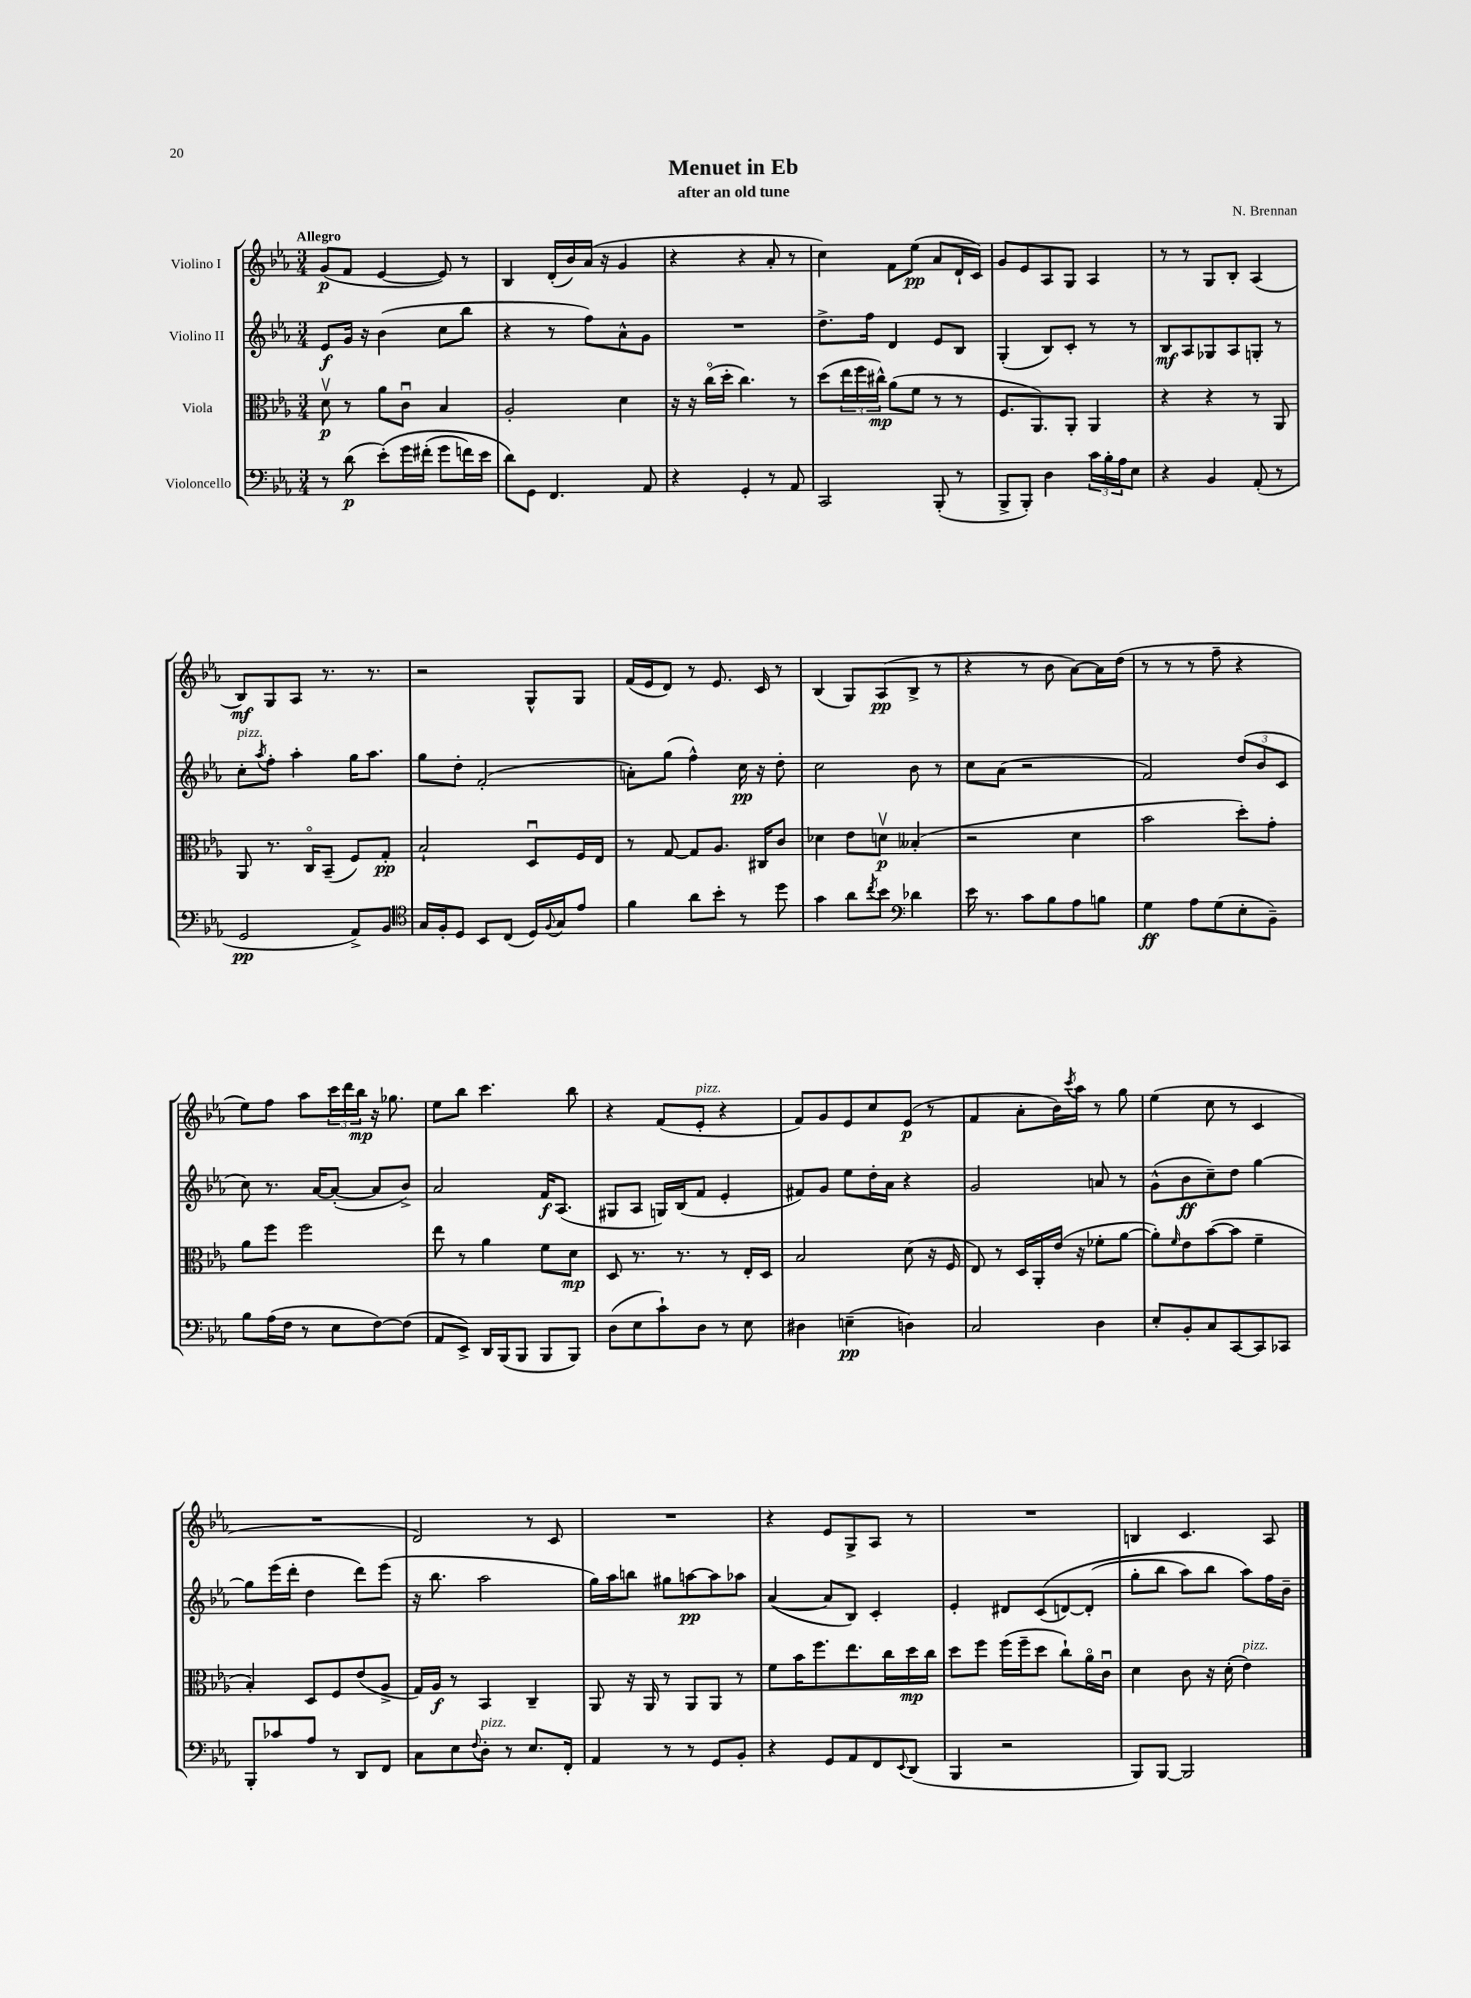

**kern	**kern	**kern	**kern
*staff4	*staff3	*staff2	*staff1
*clefF4	*clefC3	*clefG2	*clefG2
*k[b-e-a-]	*k[b-e-a-]	*k[b-e-a-]	*k[b-e-a-]
*M3/4	*M3/4	*M3/4	*M3/4
8r	8dv\	8e-/L	(8g/L
(8d\	8r	16g/Jk	8f/J
.	.	16r	.
&(8e-'\L)	8a-\L	(4b-\	[4e-/
16g\L	8cu\J	.	.
(16f#'\JJ	.	.	.
8g\L	4B-/	8cc\L	8e-/])
16f\L)	.	8bb-\J	8r
16e-\JJ	.	.	.
=	=	=	=
8d\L&)	2A-'/	4r	4B-/
8GG\J	.	.	.
4.FF/	.	8r	(16d'/LL
.	.	.	16b-/)
.	.	8ff\L)	(16a-/JJ
.	.	.	16r
.	4d\	8a-^^\	4g/
8AA-/	.	8g\J	.
=	=	=	=
4r	16r	2.r	4r
.	16r	.	.
.	(16cco\LL	.	.
.	16dd'\JJ	.	.
4GG'/	4.cc\)	.	4r
8r	.	.	8a-'/
8AA-/	8r	.	8r
=	=	=	=
2CC/	(8dd\L	8.dd^\L	4cc\)
.	24ee-\L	.	.
.	24ff\	.	.
.	.	16ff\Jk	.
.	24cc#^^\JJ)	.	.
.	(8a-\L	4d/	8f\L
.	8f\J	.	(8ee-\J
(8BBB-'/	8r	8e-/L	8a-/L
8r	8r	8B-/J	16d`/L
.	.	.	16c/JJ)
=	=	=	=
8BBB-^/L	8.F/L	(4G'/	8g/L
8BBB-'/J)	.	.	8e-/
.	8.AA-/)	.	.
4D\	.	8B-/L)	8A-/
.	8AA-'/J	8c'/J	8G/J
24c\LL	4AA-/	8r	4A-/
24B-'\	.	.	.
24A-\J	.	.	.
8E-\J	.	8r	.
=	=	=	=
4r	4r	8B-/L	8r
.	.	8A-/	8r
4BB-/	4r	8G-/	8G/L
.	.	8A-/	8B-'/J
(8AA-'/	8r	8G'/J	(4A-/
8r	8AA-/	8r	.
=	=	=	=
2GG/	8AA-/	8cc'\L	8B-/L)
.	.	8qaa-/	.
.	8.r	8ff'\J	8G/
.	.	4aa-'\	8A-/J
.	16Co/LK	.	.
.	(8BB-~/J	.	8.r
8AA-^/L)	8F/L)	16gg\LK	.
.	.	8.aa-\J	8.r
8BB-/J	8G'/J	.	.
=	=	=	=
*clefC4	*	*	*
16G/LL	2B-`/	8gg\L	2r
16F'/J	.	.	.
8D/J	.	8dd'\J	.
8BB-/L	.	(2f'/	.
(8C/J	.	.	.
16D/LL)	8Du/L	.	8G^^/L
8qqF/	.	.	.
16G/J	.	.	.
8e-/J	16F/L	.	8G/J
.	16E-/JJ	.	.
=	=	=	=
4f\	8r	8a'\L)	(16f/LL
.	.	.	16e-/J
.	[8G/	(8gg\J	8d/J)
8a-\L	8G/]L	4ff^^\)	8r
8b-'\J	8.A-/J	.	8.e-/
8r	.	16cc\	.
.	16C#/LK	16r	16c/
8dd\	8c/J	8dd'\	8r
=	=	=	=
4g\	4d-\	2cc\	(4B-/
8a-\L	8e-\L	.	8G/L)
8qcc/	.	.	.
8b-\J	8dv\J	.	(8A-/
*clefF4	*	*	*
4d-\	(4B--'/	8b-\	8B-^/J
.	.	8r	8r
=	=	=	=
16e-\	2r	8cc\L	4r
8.r	.	.	.
.	.	(8a-\J	.
8c\L	.	2r	8r
8B-\	.	.	8b-\
8A-\	4d\	.	[8a-\L)
8B\J	.	.	16a-\]L
.	.	.	(16dd\JJ
=	=	=	=
4G\	2b-\	2f/)	8r
.	.	.	8r
8A-\L	.	.	8r
(8G\	.	.	8ff~\
8E-'\	8dd'\L)	(12dd/L	4r
.	.	12b-/	.
8BB-~\J)	8g'\J	.	.
.	.	12c/J	.
=	=	=	=
8B-\L	8a-\L	8cc\)	8ee-\L)
(16A-\L	8ff\J	8.r	8ff\J
16F\JJ	.	.	.
8r	2ff\	.	8aa-\L
.	.	[16a-/LK	.
8E-\L	.	(8a-'/_J	24ccc\L
.	.	.	24ddd\
.	.	.	24bb-\JJ
[8F\)	.	8a-/]L	16r
.	.	.	8.gg-\
(8F\]J	.	8b-^/J)	.
=	=	=	=
8AA-/L	8ee-\	2a-/	8ee-\L
8EE-^/J)	8r	.	8bb-\J
16DD/LL	4a-\	.	4.ccc\
(16BBB-/J	.	.	.
8BBB-/J	.	.	.
8BBB-/L	8f\L	16f/LK	.
.	.	(8.A-/J	.
8BBB-/J)	8d\J	.	8bb-\
=	=	=	=
(8D\L	8D/	8G#/L	4r
8E-\	8.r	8A-/J	.
8c`\)	.	16G/LL)	(8f/L
.	8.r	(16B-/J	.
8D\J	.	8f/J	8e-'/J
8r	8r	4e-'/	4r
8E-\	16E-'/LL	.	.
.	16D/JJ	.	.
=	=	=	=
4D#\	2B-/	8f#/L)	8f/L)
.	.	8g/J	8g/
(4E~\	.	8ee-\L	8e-/
.	.	16dd'\L	8cc/
.	.	16a-\JJ	.
4D\)	(8d\	4r	(8e-/J
.	16r	.	8r
.	16F/	.	.
=	=	=	=
2C/	8E-/)	2g/	4f/
.	8r	.	.
.	16D/LL	.	8a-'\L
.	16AA-'/	.	.
.	(16e-/JJ	.	16b-\L)
.	.	.	8qccc/
.	16r	.	16aa-\JJ
4D\	8f-'\L	8a/	8r
.	[8a-\J	8r	8gg\
=	=	=	=
8E-'/L	8a-'\]L)	(8g^^\L	(4ee-\
.	16qqf/	.	.
8BB-'/	8e-\	8b-\	.
8C/	([8b-\	8cc~\)	8cc\
[8CC/	8b-\]J	8dd\J	8r
8CC/]	4f~\	[4gg\	4c/
8CC-/J	.	.	.
=	=	=	=
8BBB-'/L	4B-'/)	8gg\]L	2.r
8c-/	.	(16eee-\L	.
.	.	16ddd'\JJ	.
8A-/J	8D/L	4dd\	.
8r	8F/	.	.
8DD/L	(8e-/	8ddd\L)	.
8FF/J	8A-^/J	(8eee-\J	.
=	=	=	=
8C\L	16G/LL)	16r	2d/)
.	16A-/JJ	8.bb-\	.
8E-\	8r	.	.
8qqF/	.	.	.
8D'\J	4BB-/	2aa-\	.
8r	.	.	.
8.E-/L	4C~/	.	8r
.	.	.	8c/
16FF'/Jk	.	.	.
=	=	=	=
4AA-/	8AA-/	16gg\LL)	2.r
.	.	16aa-\J	.
.	16r	8bb\J	.
.	16AA-/	.	.
8r	8r	8gg#\L	.
8r	8AA-/L	[8aa\	.
8GG/L	8AA-/J	8aa\]	.
8BB-'/J	8r	8aa-\J	.
=	=	=	=
4r	8f\L	([4a-/	4r
.	16b-\K	.	.
.	8.ff\	.	.
8GG/L	.	8a-/]L	8e-/L
8AA-/	8.ee-\	8B-/J)	8G^/
8FF/	.	4c'/	8A-/J
.	16cc\L	.	.
8qqEE-/	.	.	.
(8DD/J	16dd\	.	8r
.	16cc\JJ	.	.
=	=	=	=
4BBB-/	8dd\L	4e-'/	2.r
.	8ff\J	.	.
2r	(16ff\LL	8d#/L	.
.	16ff~\J	.	.
.	8dd\J	&((8c/	.
.	8cc`\L)	[8d/)	.
.	16a-o\L	(8d'/]J	.
.	16cu\JJ	.	.
=	=	=	=
8BBB-/L)	4d\	8gg'\L	4B/
[8BBB-/J	.	8bb-\J	.
2BBB-/]	8c\	8aa-\L)	4.c/
.	16r	8bb-\J	.
.	(16d'\	.	.
.	4e-\)	8aa-\L&)	.
.	.	16ff\L	8A-/
.	.	16b-~\JJ	.
==	==	==	==
*-	*-	*-	*-
